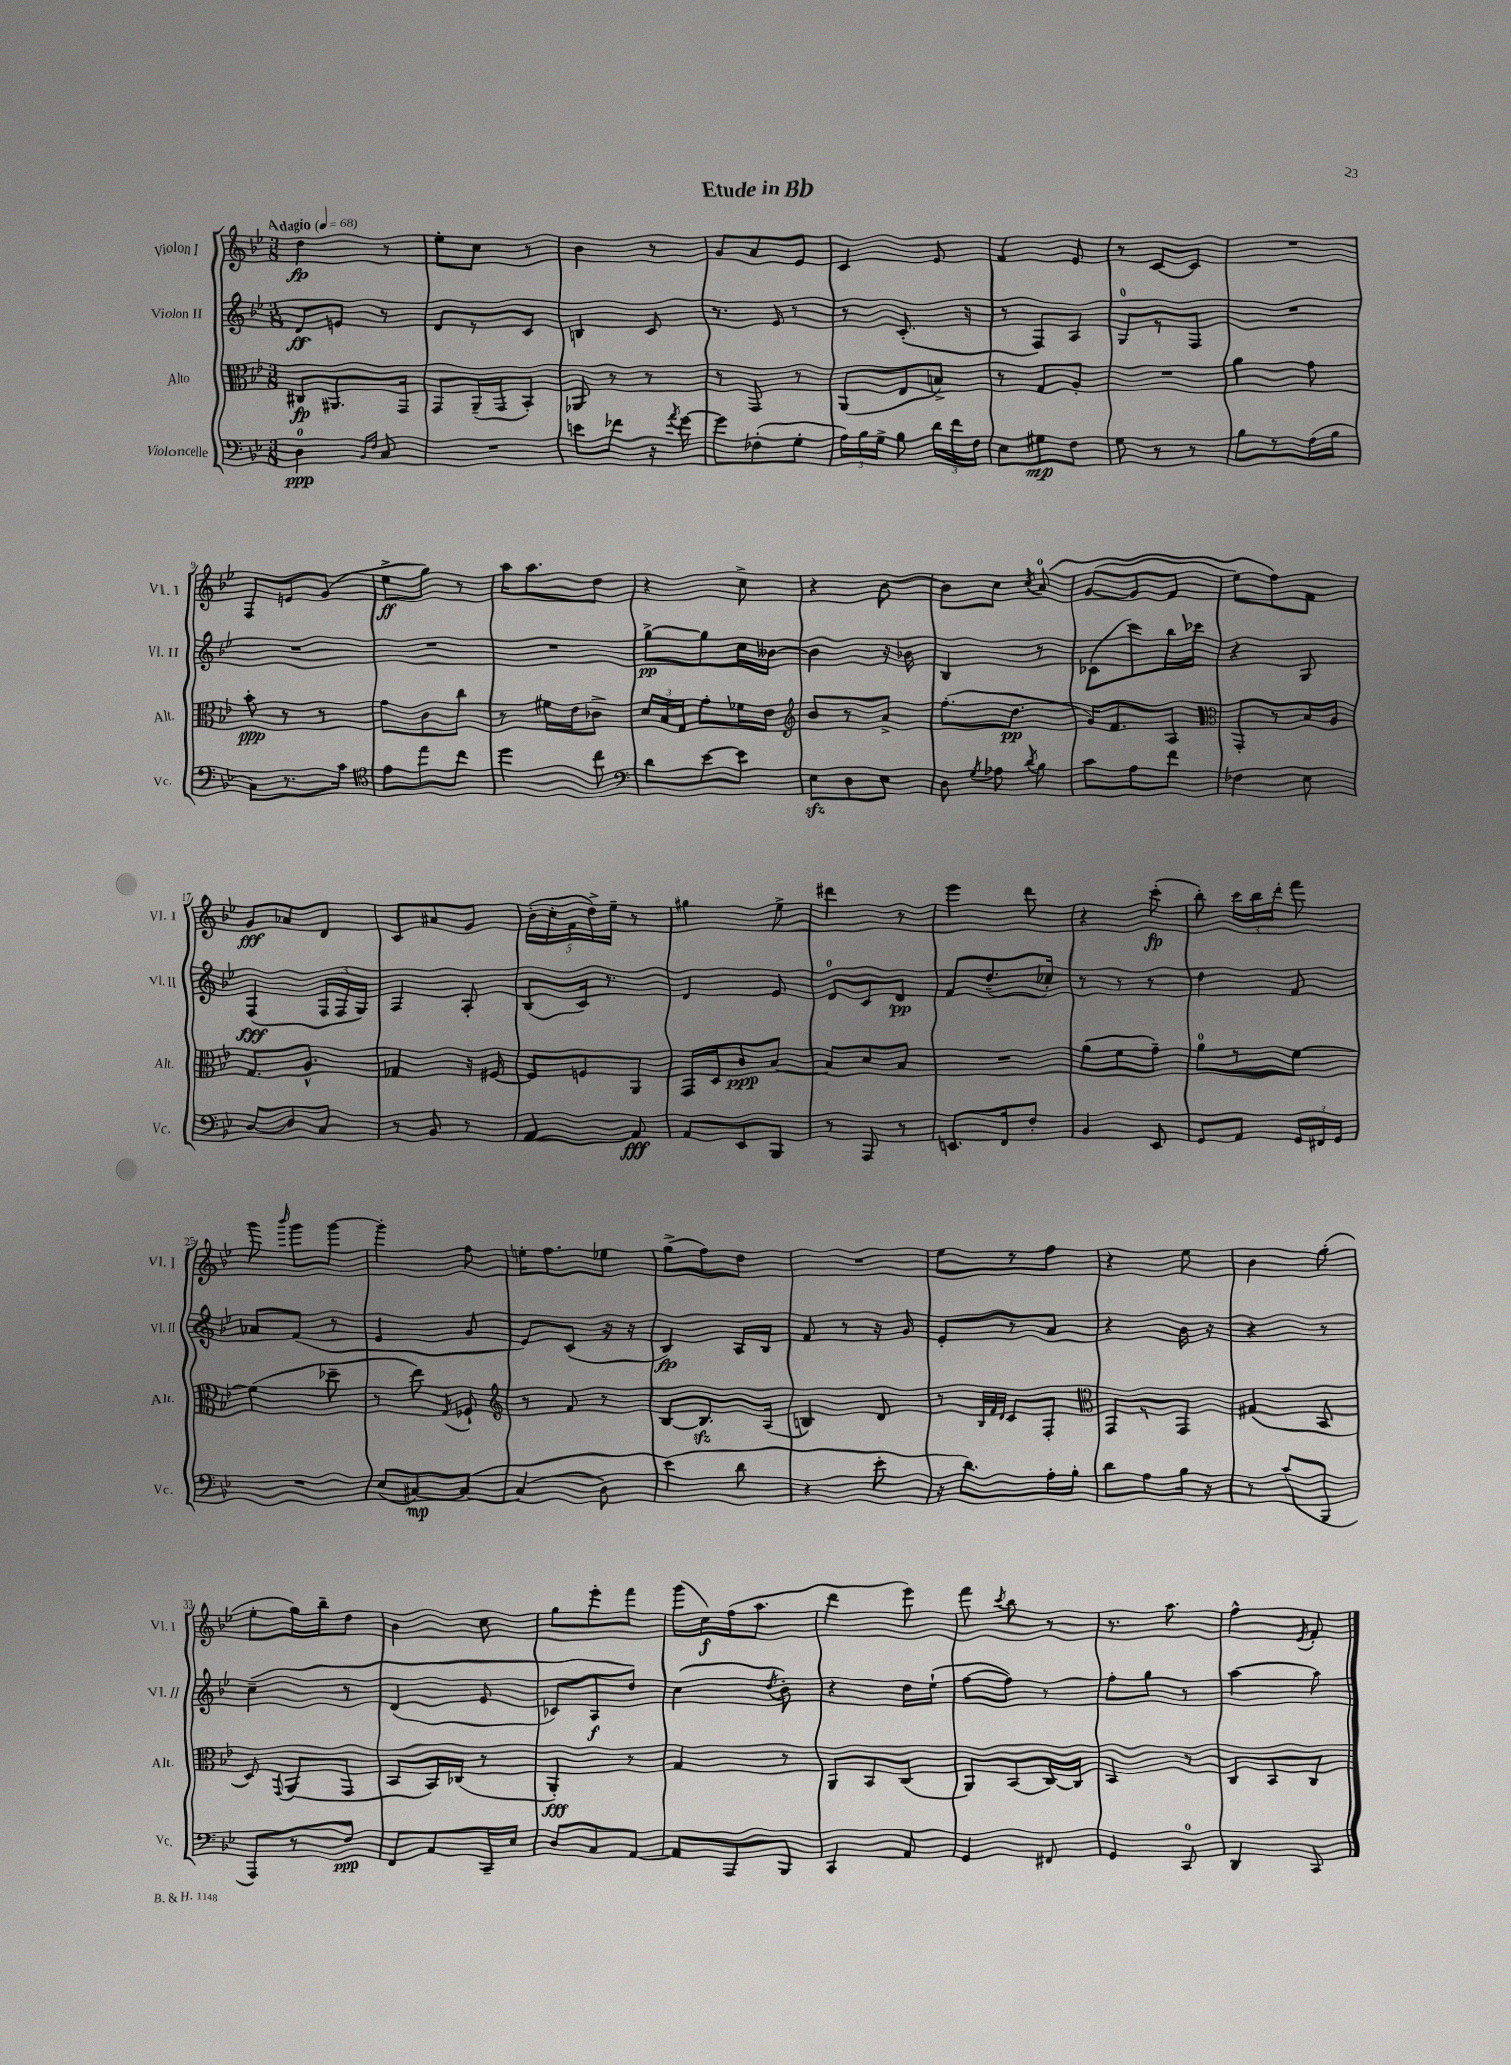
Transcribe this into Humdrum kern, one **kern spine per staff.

**kern	**kern	**kern	**kern
*staff4	*staff3	*staff2	*staff1
*clefF4	*clefC3	*clefG2	*clefG2
*k[b-e-]	*k[b-e-]	*k[b-e-]	*k[b-e-]
*M3/8	*M3/8	*M3/8	*M3/8
*MM68	*MM68	*MM68	*MM68
4D	8C#	8d	4dd
.	8.AA#	8e	.
16qqBB-	.	.	.
16qqF	.	.	.
8C	.	8r	8r
.	16GG	.	.
=	=	=	=
4.r	8GG	8d	8ee-'
.	(16AA~	8r	8cc
.	16GG	.	.
.	8BB-')	8c	8r
=	=	=	=
8e	8AA-	4B	4b-
8f-	8r	.	.
16r	8r	8c	8r
8qa	.	.	.
[16g	.	.	.
=	=	=	=
8g]	8r	8.r	8g
(8F-'	8GG	.	8a
.	.	16e-	.
8G'	8r	8r	8e-
=	=	=	=
24A)	(8AA	8r	4c
24B-	.	.	.
24G^	.	.	.
8B-	8E-	(8.c'	.
24d	8B^)	.	8e-
24f	.	.	.
.	.	16r	.
24F	.	.	.
=	=	=	=
8E-	8r	8r	4f
8G#	8G	8F)	.
8F	8A'	8A	8e-
=	=	=	=
8G	4.r	8G	8r
8r	.	8r	[8c
8r	.	8F	8c]
=	=	=	=
8B-	4a	4.r	4.r
8r	.	.	.
(16A	8g	.	.
16B-	.	.	.
=	=	=	=
8C)	8b-'	4.r	8F
8.r	8r	.	8e
.	8r	.	(8g
16c	.	.	.
=	=	=	=
*clefC4	*	*	*
8e-	8g	4.r	8ee-^
8ee-	8c	.	8gg)
8cc	8cc	.	8r
=	=	=	=
4dd	8r	4.r	16aa
.	.	.	8.aa
.	16f#	.	.
.	16e-	.	.
8cc	8c-^	.	8dd
=	=	=	=
*clefF4	*	*	*
8d	24d	[8gg^	4r
.	24B-	.	.
.	24G	.	.
[8e-	8g'	8gg]	.
8e-]	16f-	16cc	8cc^
.	16e-	[16b--	.
=	=	=	=
*	*clefG2	*	*
8E-	8b-	4b--]	4r
8D	8r	.	.
8E-	8a^	16r	[8b-
.	.	16b-	.
=	=	=	=
8D	(8.ff'	4B-	8b-]
8qG	.	.	.
8A-	.	.	8cc
.	8.dd	.	.
8qd	.	.	8qcc
8B-	.	8r	&(8a
=	=	=	=
8c	16g)	(8c-	([8g
.	8.f	.	.
8A	.	8ccc)	8g]
8f	8A	16bb-	8f
.	.	16ccc-	.
=	=	=	=
*	*clefC3	*	*
4F-	8GG'	4r	8ee-)
.	8r	.	8ff&)
8E-	16B-	8G	8f
.	16A	.	.
=	=	=	=
[8D	8.G	(4F	8g
8D]	.	.	8a-
.	8.A^^	.	.
8C	.	24F	8d
.	.	24F	.
.	.	24G)	.
=	=	=	=
8r	4G-	4F	8c
8BB-	.	.	8a#
8r	16r	8A'	8g
.	[16F#	.	.
=	=	=	=
[4AA	8F#]	(8B-	(20b-'
.	.	.	20cc'
.	.	.	20f
.	8F	16c)	.
.	.	.	20dd^)
.	.	8.r	.
.	.	.	20ee-~
8AA]	8AA	.	8r
=	=	=	=
8AA	16GG	4d	4gg#
.	16D	.	.
8EE-	8c	.	.
8BBB-	[8B-	8e-	8ee-^
=	=	=	=
8r	8B-]	8d	4ddd#
8AAA	8d	8c	.
8r	8B-	8d	8r
=	=	=	=
8.EE	4.r	8f	4eee-
.	.	(8.dd~	.
16FF	.	.	.
8F'	.	.	8ddd
.	.	16cc-')	.
=	=	=	=
4BB-	(8a	8r	4r
.	8f	8r	.
8EE-	8g~)	8r	(8ccc'
=	=	=	=
8GG	8a	4dd	8bb-')
8AA	8r	.	24ccc
.	.	.	24bb-
.	.	.	24ddd'
24GG	[8f	8f	8fff
24FF#	.	.	.
24GG	.	.	.
=	=	=	=
4.r	(4f]	8a-	8ggg
.	.	.	16qqbbb-
.	.	(8f	8ggg
.	8dd-~	8r	[8ggg
=	=	=	=
(8E-	8r	4e-	4ggg']
[8C#)	8ee-)	.	.
.	8qG	.	.
&(8C#_	8F-`	8g	8ff
=	=	=	=
*	*clefG2	*	*
(4C#]	8r	8e-)	16ee'
.	.	.	8.ff
.	8f	(8c	.
8D)	8r	16r	8ee-
.	.	16r	.
=	=	=	=
(4e-&)	[8B-	4B-)	(8gg^
.	8.B-]	.	8ff)
8d	.	16A	8dd
.	(16A	16B-	.
=	=	=	=
4r	4B)	8f	4.r
.	.	8r	.
8e-'	8d	16r	.
.	.	16g	.
=	=	=	=
16r	8r	8e-'	8ee-
8.d)	.	.	.
.	32qqB-	.	.
.	32qqf	.	.
.	32qqd	.	.
.	8c	8r	8r
16A'	8F'	8a	8ff
16B-'	.	.	.
=	=	=	=
*	*clefC3	*	*
8d	8GG	4r	4r
8A	8r	.	.
16B-	8GG	16b-	8ee-
16r	.	16r	.
=	=	=	=
8r	(4G#	4r	4b-
(8c	.	.	.
8BBB-	8BB-	8r	(8gg'
=	=	=	=
8AAA)	8D)	&(4cc~	8ee-'
.	8qqGG	.	.
8r	(8AA	.	16gg)
.	.	.	16bb-~
8F	8GG	8r	8dd
=	=	=	=
8FF	8BB-	(4d	4b-
8AA	16BB-)	.	.
.	(16C-	.	.
16CC~	8r	8e-	8cc
16E-	.	.	.
=	=	=	=
8D	4AA')	8c-)	8gg
8C	.	8A	8eee-'
[8AA	8r	8dd&)	8fff
=	=	=	=
8AA]	4G	(4cc	(16ggg
.	.	.	16cc)
8AAA	.	.	(16ff
.	.	.	8.aa
.	.	8qdd	.
8BBB-	8r	8b-')	.
=	=	=	=
4CC	8AA	4r	4ddd
.	8BB-	.	.
8AA	(8C	16dd	8eee-)
.	.	(16ee-`	.
=	=	=	=
4GG	8AA)	[8ff	8fff
.	.	.	8qccc
.	(8BB-	8ff])	8bb-
8FF#	[16C)	8r	8r
.	16C]	.	.
=	=	=	=
4GG	4BB-	8ff'	8.r
.	.	8gg	.
.	.	.	8.aa
8CC	8r	8r	.
=	=	=	=
4DD	8C	[4aa	4ff^^
.	8BB-	.	.
.	.	.	8qe-
8CC	8C	8aa]	8f'
==	==	==	==
*-	*-	*-	*-
